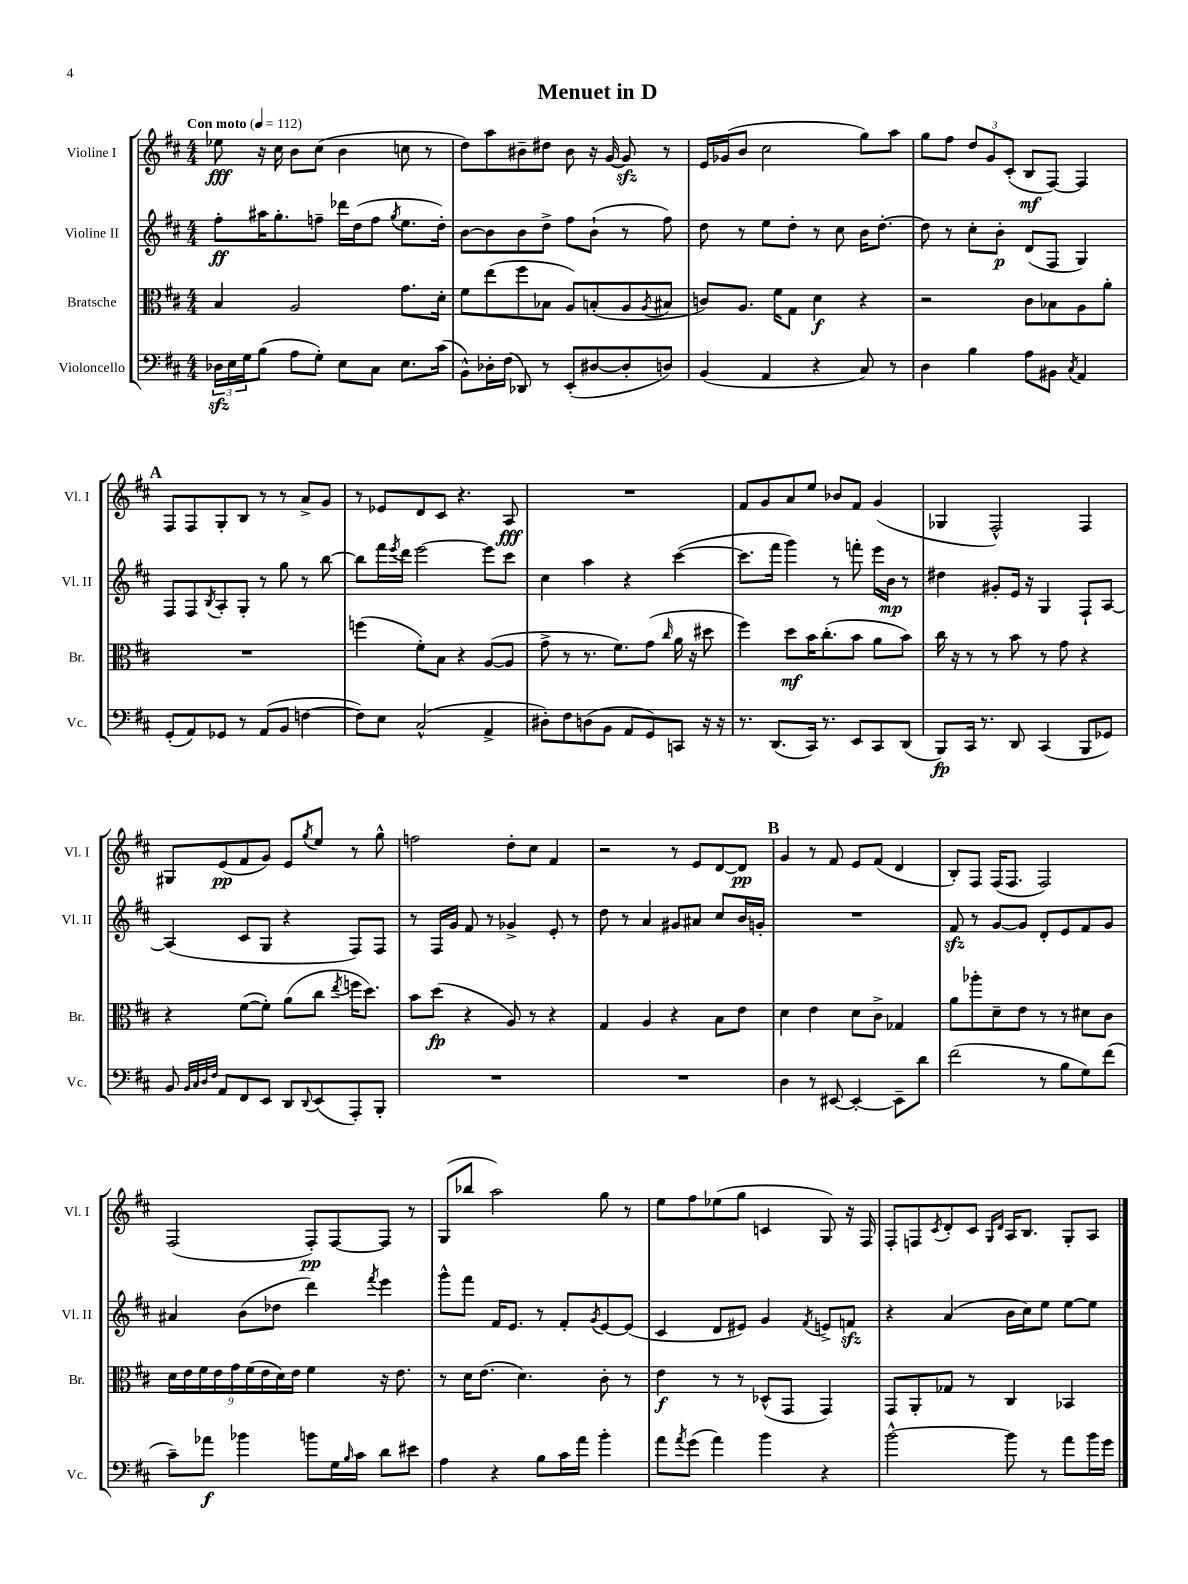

**kern	**dynam	**kern	**dynam	**kern	**dynam	**kern	**dynam
*part4	*part4	*part3	*part3	*part2	*part2	*part1	*part1
*staff4	*staff4	*staff3	*staff3	*staff2	*staff2	*staff1	*staff1
*I"Violoncello	*	*I"Bratsche	*	*I"Violine II	*	*I"Violine I	*
*I'Vc.	*	*I'Br.	*	*I'Vl. II	*	*I'Vl. I	*
*clefF4	*	*clefC3	*	*clefG2	*	*clefG2	*
*k[f#c#]	*	*k[f#c#]	*	*k[f#c#]	*	*k[f#c#]	*
*M4/4	*	*M4/4	*	*M4/4	*	*M4/4	*
*MM112	*	*MM112	*	*MM112	*	*MM112	*
=1	=1	=1	=1	=1	=1	=1	=1
!	!	!	!	!	!	!LO:TX:a:B:t=Con moto	!
24D-Xzz\LL	.	4B/	.	8ff#'\L	ff	8ee-X\	fff
24E\	.	.	.	.	.	.	.
24G\J	.	.	.	.	.	.	.
(8B\J	.	.	.	16aa#X\K	.	16r	.
.	.	.	.	8.gg'\	.	16cc#\	.
8A\L	.	2A/	.	.	.	8b\L	.
8G'\J)	.	.	.	8ffn~\J	.	(8cc#\J	.
8E\L	.	.	.	16ddd-X\LL	.	4b\	.
.	.	.	.	(16dd\J	.	.	.
8C#\J	.	.	.	8ff\J	.	.	.
.	.	.	.	8qgg/	.	.	.
8.E\L	.	8.g\L	.	8.ee\L	.	8ccn\	.
.	.	.	.	.	.	8r	.
(16c#\Jk	.	16d'\Jk	.	16dd'\Jk)	.	.	.
=2	=2	=2	=2	=2	=2	=2	=2
8BB^^\L)	.	8f#\L	.	[8b\L	.	8dd\L)	.
16D-X'\L	.	(8ee\	.	8b\]	.	8aa\	.
(16F#\JJ	.	.	.	.	.	.	.
8DD-X/)	.	8ff#\	.	8b\	.	8b#X~\	.
8r	.	8B-X\J	.	8dd^\J	.	8dd#X\J	.
(8EE'/L	.	8A/L)	.	8ff#\L	.	8b#\	.
[8D#X/	.	(8Bn'/	.	(8b`\J	.	16r	.
.	.	.	.	.	.	[16g/	.
8D#'/]	.	8A/	.	8r	.	8gzz/]	.
.	.	8qA/	.	.	.	.	.
8Dn/J)	.	8B#X/J	.	8ff#\)	.	8r	.
=3	=3	=3	=3	=3	=3	=3	=3
(4BB/	.	8cn/L)	.	8dd\	.	16e/LL	.
.	.	.	.	.	.	(16g-X/J	.
.	.	8.A/J	.	8r	.	8b/J	.
4AA/	.	.	.	8ee\L	.	2cc#\	.
.	.	16f#\KL	.	.	.	.	.
.	.	8G\J	.	8dd'\J	.	.	.
4r	.	4d\	f	8r	.	.	.
.	.	.	.	8cc#\	.	.	.
8C#/)	.	4r	.	16b\KL	.	8gg\L)	.
.	.	.	.	[8.dd'\J	.	.	.
8r	.	.	.	.	.	8aa\J	.
=4	=4	=4	=4	=4	=4	=4	=4
4D\	.	2r	.	8dd\]	.	8gg\L	.
.	.	.	.	8r	.	8ff#\J	.
4B\	.	.	.	8cc#'\L	.	12dd/L	.
.	.	.	.	.	.	12g/	.
.	.	.	.	8b'\J	p	.	.
.	.	.	.	.	.	(12c#'/J	.
8A\L	.	8c#\L	.	(8d/L	.	8B/L	mf
8BB#X\J	.	8B-X\	.	8F#/J	.	[8F#/J)	.
8qC#/	.	.	.	.	.	.	.
4AA/	.	8A\	.	4G/)	.	4F#/]	.
.	.	8a'\J	.	.	.	.	.
!!LO:LB:g=z
!!LO:REH:place=s1:t=A
=5	=5	=5	=5	=5	=5	=5	=5
(8GG'/L	.	1r	.	8F#/L	.	8F#/L	.
8AA/)	.	.	.	8F#/	.	8F#/	.
.	.	.	.	8qB/	.	.	.
8GG-X/J	.	.	.	8A'/	.	8G'/	.
8r	.	.	.	8G'/J	.	8B/J	.
(8AA/L	.	.	.	8r	.	8r	.
8BB/J	.	.	.	8gg\	.	8r	.
[4Fn\	.	.	.	8r	.	8a^/L	.
.	.	.	.	[8bb\	.	8g/J	.
=6	=6	=6	=6	=6	=6	=6	=6
8F\L])	.	(4ffn\	.	8bb\L]	.	8r	.
8E\J	.	.	.	16fff#\L	.	8e-X/L	.
.	.	.	.	8qeee/	.	.	.
.	.	.	.	16ddd\JJ	.	.	.
(2C#^^/	.	8f#'\L)	.	[2eee\	.	8d/	.
.	.	8B\J	.	.	.	8c#/J	.
.	.	4r	.	.	.	4.r	.
4AA^/	.	([8A/L	.	8eee\L]	.	.	.
.	.	8A/J]	.	8ccc#\J	.	8A/	fff
=7	=7	=7	=7	=7	=7	=7	=7
8D#X'\L)	.	8g^\	.	4cc#\	.	1r	.
8F#\	.	8r	.	.	.	.	.
(8Dn\	.	8.r	.	4aa\	.	.	.
8BB\J	.	.	.	.	.	.	.
.	.	8.f#\L)	.	.	.	.	.
8AA/L	.	.	.	4r	.	.	.
8GG/)	.	(8g\J	.	.	.	.	.
.	.	16qqcc#/	.	.	.	.	.
8CCn/J	.	16a\	.	([4ccc#\	.	.	.
.	.	16r	.	.	.	.	.
16r	.	8dd#X\	.	.	.	.	.
16r	.	.	.	.	.	.	.
=8	=8	=8	=8	=8	=8	=8	=8
8.r	.	4ff#\)	.	8.ccc#\L]	.	8f#/L	.
.	.	.	.	.	.	8g/	.
(8.DD/L	.	.	.	16fff#\Jk	.	.	.
.	.	8dd\L	mf	4ggg\)	.	8a/	.
16CC#/Jk)	.	16b\K	.	.	.	8ee/J	.
8.r	.	(8.cc#'\	.	.	.	.	.
.	.	.	.	8r	.	8b-X/L	.
8EE/L	.	8b\J	.	8fffn'\	.	8f#/J	.
8CC#/	.	8a\L	.	16eee\LL	.	(4g/	.
.	.	.	.	16b\JJ	mp	.	.
(8DD/J	.	8b\J)	.	8r	.	.	.
=9	=9	=9	=9	=9	=9	=9	=9
8BBB/L)	fp	16cc#\	.	4dd#X\	.	4G-X/	.
.	.	16r	.	.	.	.	.
16CC#/Jk	.	8r	.	.	.	.	.
8.r	.	.	.	.	.	.	.
.	.	8r	.	8g#X'/L	.	2F#^^/)	.
8DD/	.	8b\	.	16e/Jk	.	.	.
.	.	.	.	16r	.	.	.
(4CC#/	.	8r	.	4G/	.	.	.
.	.	8g\	.	.	.	.	.
8BBB/L	.	4r	.	8F#`/L	.	4F#/	.
8GG-X/J)	.	.	.	[8A/J	.	.	.
!!LO:LB:g=z
=10	=10	=10	=10	=10	=10	=10	=10
8BB/	.	4r	.	(4A/]	.	8G#X/L	.
32qqBB/LLL	.	.	.	.	.	.	.
32qqC#/	.	.	.	.	.	.	.
32qqD/	.	.	.	.	.	.	.
32qqF#/JJJ	.	.	.	.	.	.	.
8AA/L	.	.	.	.	.	(8e/	pp
8FF#/	.	([8f#\L	.	8c#/L	.	8f#/	.
8EE/J	.	8f#'\J])	.	8G/J	.	8g/J)	.
8DD/L	.	(8a\L	.	4r	.	8e/L	.
8qqDD/	.	.	.	.	.	8qgg/	.
(8EE/	.	8cc#\J	.	.	.	8ee/J	.
.	.	8qee/	.	.	.	.	.
8AAA'/)	.	16ffn\KL	.	8F#/L)	.	8r	.
.	.	8.dd\J)	.	.	.	.	.
8BBB'/J	.	.	.	8F#/J	.	8gg^^\	.
=11	=11	=11	=11	=11	=11	=11	=11
1r	.	8b\L	.	8r	.	2ffn\	.
.	.	(8dd\J	fp	16F#/LL	.	.	.
.	.	.	.	16g/JJ	.	.	.
.	.	4r	.	8f#/	.	.	.
.	.	.	.	8r	.	.	.
.	.	8A/)	.	4g-X^/	.	8dd'\L	.
.	.	8r	.	.	.	8cc#\J	.
.	.	4r	.	8e'/	.	4f#/	.
.	.	.	.	8r	.	.	.
=12	=12	=12	=12	=12	=12	=12	=12
1r	.	4G/	.	8dd\	.	2r	.
.	.	.	.	8r	.	.	.
.	.	4A/	.	4a/	.	.	.
.	.	4r	.	8g#X/L	.	8r	.
.	.	.	.	8a#X/J	.	8e/L	.
.	.	8B\L	.	8cc#/L	.	[8d/	.
.	.	8e\J	.	16b/L	.	8d/J]	pp
.	.	.	.	16gn'/JJ	.	.	.
!!LO:REH:place=s1:t=B
=13	=13	=13	=13	=13	=13	=13	=13
4D\	.	4d\	.	1r	.	4g/	.
8r	.	4e\	.	.	.	8r	.
[8EE#X/	.	.	.	.	.	8f#/	.
4EE#'/_	.	8d\L	.	.	.	8e/L	.
.	.	8c#^\J	.	.	.	(8f#/J	.
8EE#~\L]	.	4G-X/	.	.	.	4d/	.
8d\J	.	.	.	.	.	.	.
=14	=14	=14	=14	=14	=14	=14	=14
(2f#\	.	8a\L	.	8f#zz/	.	8B'/L)	.
.	.	8aa-X'\	.	8r	.	8F#/J	.
.	.	8d~\	.	[8g/L	.	(16F#/KL	.
.	.	.	.	.	.	8.F#/J	.
.	.	8e\J	.	8g/J]	.	.	.
8r	.	8r	.	8d'/L	.	2F#/)	.
8B\L	.	8r	.	8e/	.	.	.
8G\)	.	8d#X\L	.	8f#/	.	.	.
(8f#\J	.	8c#\J	.	8g/J	.	.	.
!!LO:LB:g=z
=15	=15	=15	=15	=15	=15	=15	=15
8c#~\L)	.	18d\LL	.	4a#X/	.	(2F#/	.
.	.	18e\	.	.	.	.	.
.	.	18f#\	.	.	.	.	.
8a-X\J	f	.	.	.	.	.	.
.	.	18e\	.	.	.	.	.
.	.	18g\	.	.	.	.	.
4b-X\	.	.	.	(8b\L	.	.	.
.	.	(18f#\	.	.	.	.	.
.	.	18e\	.	.	.	.	.
.	.	.	.	8dd-X\J	.	.	.
.	.	18d\)	.	.	.	.	.
.	.	18e\JJ	.	.	.	.	.
8bn\L	.	4f#\	.	4ddd\)	.	8F#'/L)	pp
16G\L	.	.	.	.	.	[8F#/	.
16qqB/	.	.	.	.	.	.	.
16c#\JJ	.	.	.	.	.	.	.
.	.	.	.	8qfff#/	.	.	.
8d\L	.	16r	.	4eee\	.	8F#/J]	.
.	.	8.e\	.	.	.	.	.
8e#X\J	.	.	.	.	.	8r	.
=16	=16	=16	=16	=16	=16	=16	=16
4A\	.	8r	.	8ggg^^\L	.	(8G/L	.
.	.	16d\KL	.	8fff#\J	.	8bb-X/J	.
.	.	(8.e\J	.	.	.	.	.
4r	.	.	.	16f#/KL	.	2aa\)	.
.	.	.	.	8.e/J	.	.	.
.	.	4.d\)	.	.	.	.	.
8B\L	.	.	.	8r	.	.	.
16c#\L	.	.	.	8f#'/L	.	.	.
16a\JJ	.	.	.	.	.	.	.
.	.	.	.	8qg/	.	.	.
4b'\	.	8c#'\	.	[8e/	.	8gg\	.
.	.	8r	.	(8e/J]	.	8r	.
=17	=17	=17	=17	=17	=17	=17	=17
8a\L	.	4e\	f	4c#/	.	8ee\L	.
8qa/	.	.	.	.	.	.	.
(8g\J	.	.	.	.	.	8ff#\	.
4a\)	.	8r	.	8d/L	.	(8ee-X\	.
.	.	8r	.	8e#X/J)	.	8gg\J	.
4b\	.	(8D-X^^/L	.	4g/	.	4cn/	.
.	.	8GG/J	.	.	.	.	.
.	.	.	.	8qf#/	.	.	.
4r	.	4GG/)	.	8en^/L	.	8G/)	.
.	.	.	.	8fnzz/J	.	16r	.
.	.	.	.	.	.	16F#/	.
=18	=18	=18	=18	=18	=18	=18	=18
[2b^^\	.	8GG/L	.	4r	.	8F#'/L	.
.	.	8AA'/	.	.	.	8Fn/	.
.	.	.	.	.	.	8qc#/	.
.	.	8G-X/J	.	(4a/	.	8d'/	.
.	.	8r	.	.	.	8c#/J	.
.	.	.	.	.	.	16qqG/LL	.
.	.	.	.	.	.	16qqd/JJ	.
8b\]	.	4C#/	.	16b\LL	.	16A/KL	.
.	.	.	.	16cc#\J)	.	8.B/J	.
8r	.	.	.	8ee\J	.	.	.
8a\L	.	4BB-X/	.	[8ee\L	.	8G'/L	.
16b\L	.	.	.	8ee\J]	.	8A/J	.
16g\JJ	.	.	.	.	.	.	.
==	==	==	==	==	==	==	==
*-	*-	*-	*-	*-	*-	*-	*-
